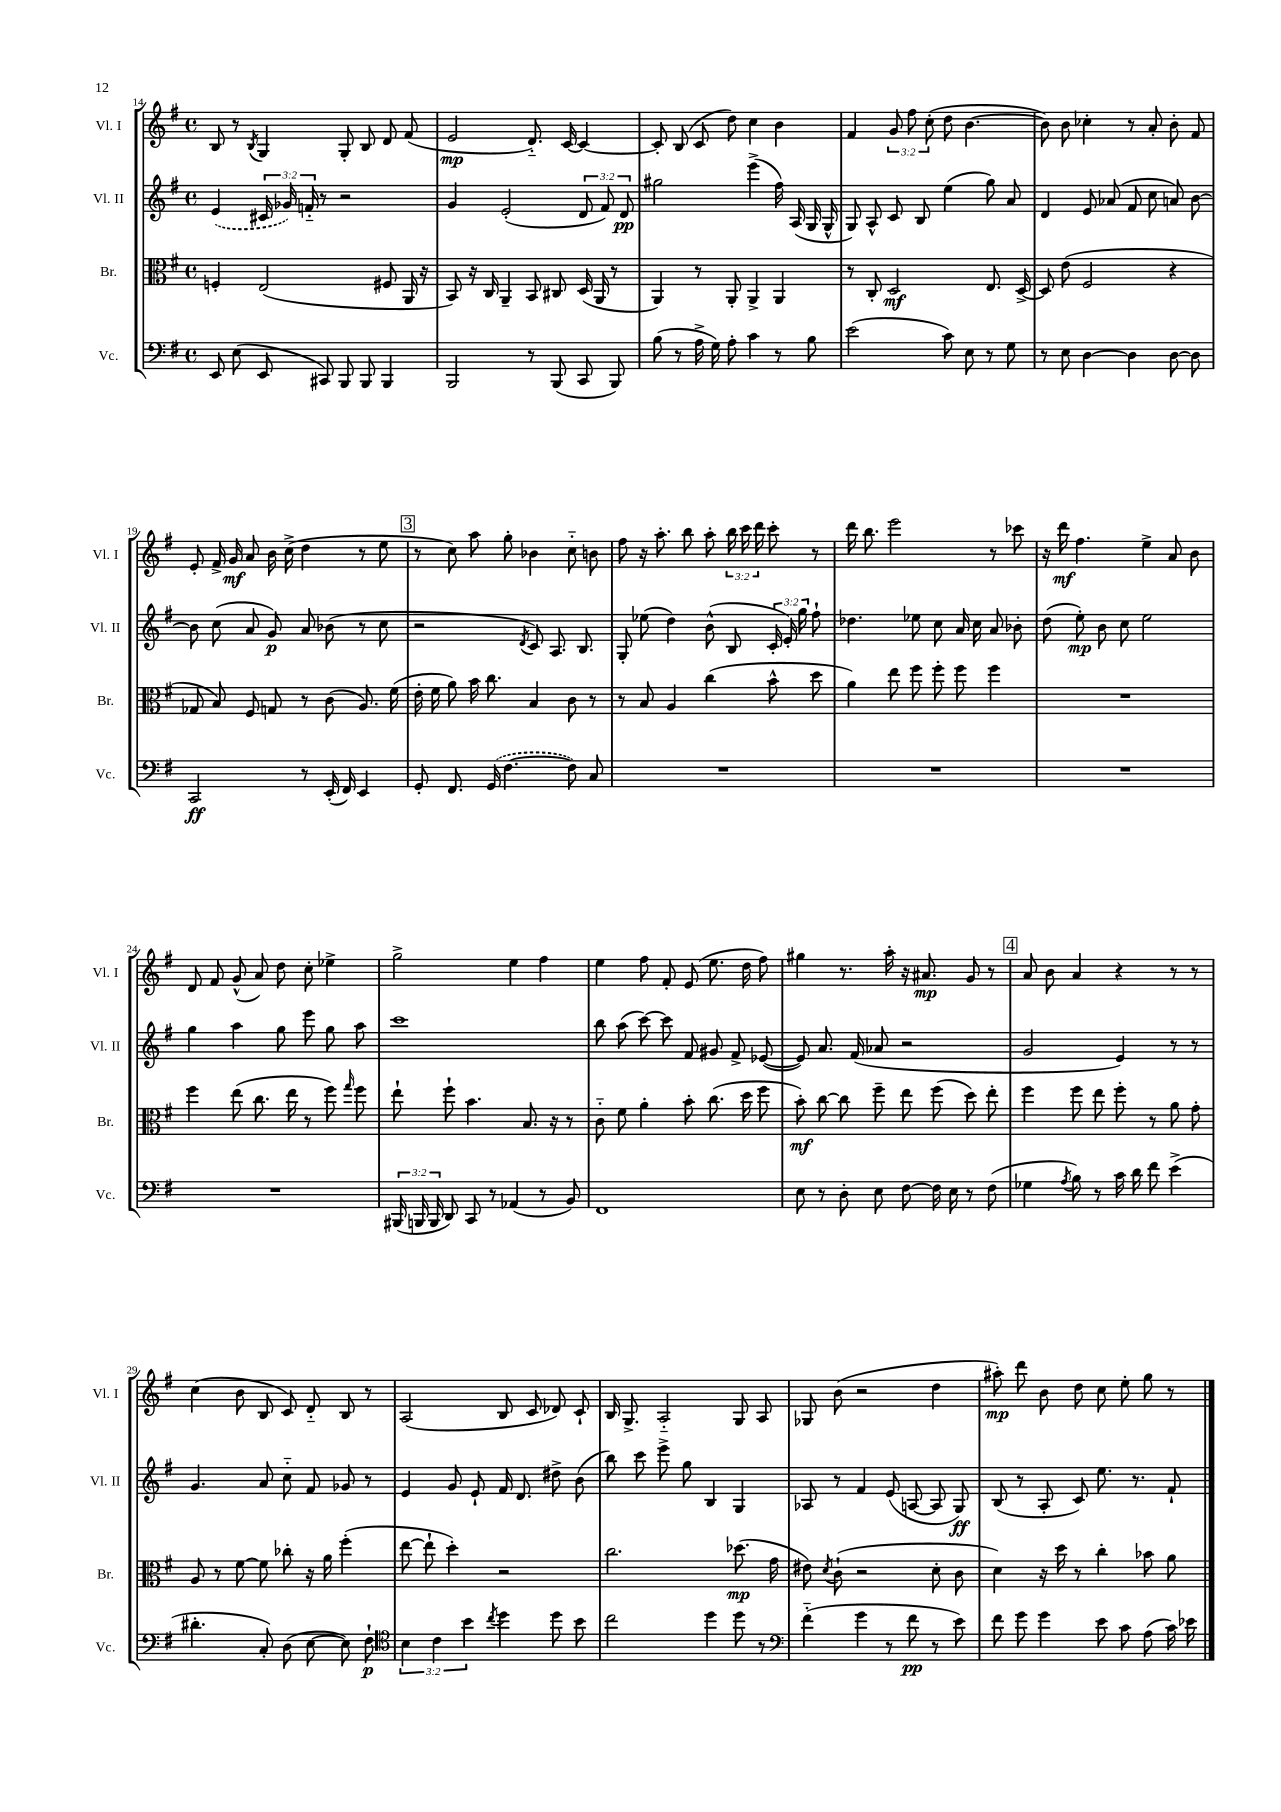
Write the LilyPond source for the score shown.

<<
\new StaffGroup <<
\new Staff = "s0" \with { instrumentName = "Vl. I" shortInstrumentName = "Vl. I" } {
    \clef treble \key g \major \defaultTimeSignature \time 4/4 \override Staff.TupletNumber.text = #tuplet-number::calc-fraction-text
    \autoBeamOff b8 r8 \acciaccatura { b8 } g4 g8-. b8 d'8 fis'8( |
    e'2\mp d'8.-_) c'16~ c'4~ |
    c'8-. b8( c'8 d''8) c''4 b'4 |
    fis'4 \tuplet 3/2 { g'8 fis''8 c''8-.( } d''8 b'4.~ |
    b'8) b'8 ces''4-. r8 a'8-. b'8-. fis'8 |
    e'8-. fis'16-> g'16\mf a'8 b'16 c''16->( d''4 r8 e''8 |
    \mark \markup { \box "3" } r8 c''8) a''8 g''8-. bes'4 c''8-_ b'8 |
    fis''8 r16 a''8.-. b''8 a''8-. \tuplet 3/2 { b''16 c'''16 d'''16 } c'''8-. r8 |
    d'''16 b''8. e'''2 r8 ces'''8 |
    r16 d'''16\mf fis''4. e''4-> a'8 b'8 |
    d'8 fis'8 g'8-^( a'8) d''8 c''8-. ees''4-> |
    g''2-> e''4 fis''4 |
    e''4 fis''8 fis'8-. e'8( e''8. d''16 fis''8) |
    gis''4 r8. a''16-. r16 ais'8.\mp g'8 r8 |
    \mark \markup { \box "4" } a'8 b'8 a'4 r4 r8 r8 |
    c''4( b'8 b8 c'8) d'8-_ b8 r8 |
    a2( b8 c'8 des'8) c'8-! |
    b16 g8.-> a2-_ g8 a8 |
    ges8 b'8( r2 d''4 |
    ais''8-.\mp) d'''8 b'8 d''8 c''8 e''8-. g''8 r8 \bar "|." |
}
\new Staff = "s1" \with { instrumentName = "Vl. II" shortInstrumentName = "Vl. II" } {
    \clef treble \key g \major \defaultTimeSignature \time 4/4 \override Staff.TupletNumber.text = #tuplet-number::calc-fraction-text
    \autoBeamOff \once \slurDashed e'4( \tuplet 3/2 { cis'16 ges'16) f'16-_ } r8 r2 |
    g'4 e'2-.( \tuplet 3/2 { d'8 fis'8) d'8\pp } |
    gis''2 e'''4->( fis''16) a16( g16 g16-^ |
    g8) a8-^ c'8 b8 e''4( g''8) a'8 |
    d'4 e'8 aes'8( fis'8 c''8 a'8) b'8~ |
    b'8 c''8( a'8 g'8\p) a'8 bes'8( r8 c''8 |
    \mark \markup { \box "3" } r2 \acciaccatura { d'8 } c'8) a8. b8. |
    g8-. ees''8( d''4) b'8-^( b8 \tuplet 3/2 { c'16-. e'16-.) g''16 } fis''8-! |
    des''4. ees''8 c''8 a'16 c''16 a'8 bes'8-. |
    d''8( e''8-.\mp) b'8 c''8 e''2 |
    g''4 a''4 g''8 e'''8 g''8 a''8 |
    c'''1 |
    b''8 a''8( c'''8~) c'''8 fis'8 gis'8 fis'8-> ees'8~( |
    ees'8) a'8. fis'16( aes'8 r2 |
    \mark \markup { \box "4" } g'2 e'4) r8 r8 |
    g'4. a'8 c''8-_ fis'8 ges'8 r8 |
    e'4 g'8 e'8-! fis'16 d'8. dis''8-> b'8( |
    b''8) c'''8 e'''8-> g''8 b4 g4 |
    aes8 r8 fis'4 e'8( a8~ a8 g8\ff) |
    b8( r8 a8-. c'8) e''8. r8. fis'8-! \bar "|." |
}
\new Staff = "s2" \with { instrumentName = "Br." shortInstrumentName = "Br." } {
    \clef alto \key g \major \defaultTimeSignature \time 4/4
    \autoBeamOff f4-. e2( fis8 a,16 r16 |
    b,8) r16 c16 a,4-- b,8 cis8 d16( a,16 r8 |
    a,4) r8 a,8-. a,4-> a,4 |
    r8 c8-. d2\mf e8. d16~-> |
    d8 e'8( fis2 r4 |
    ges8 b8) fis8 g8 r8 c'8( a8.) fis'16( |
    \mark \markup { \box "3" } e'16-. fis'16 a'8) b'16 c''8. b4 c'8 r8 |
    r8 b8 a4 c''4( b'8-^ d''8 |
    a'4) e''8 fis''8 fis''8-. fis''8 fis''4 |
    R1 |
    fis''4 e''8( c''8. e''16 r8 fis''8) \grace { g''16 } fis''8 |
    e''8-! fis''8-! b'4. b8. r16 r8 |
    c'8-_ fis'8 a'4-. b'8-. c''8.( d''16 fis''8 |
    b'8-.\mf) c''8~ c''8 fis''8-- e''8 fis''8( d''8) e''8-. |
    \mark \markup { \box "4" } fis''4 fis''8 e''8 fis''8-. r8 a'8 g'8-. |
    a8 r8 fis'8~ fis'8 ces''8-. r16 a'16 fis''4-.( |
    e''8~ e''8-! d''4-.) r2 |
    c''2. des''8.\mp( g'16 |
    eis'8) \acciaccatura { d'8 } c'8-!( r2 d'8-. c'8 |
    d'4) r16 d''16 r8 c''4-. bes'8 a'8 \bar "|." |
}
\new Staff = "s3" \with { instrumentName = "Vc." shortInstrumentName = "Vc." } {
    \clef bass \key g \major \defaultTimeSignature \time 4/4 \override Staff.TupletNumber.text = #tuplet-number::calc-fraction-text
    \autoBeamOff e,8 e8( e,8 cis,8) b,,8 b,,8 b,,4 |
    b,,2 r8 b,,8( c,8 b,,8) |
    b8( r8 a16-> g16) a8-. c'4 r8 b8 |
    e'2( c'8) e8 r8 g8 |
    r8 e8 d4~ d4 d8~ d8 |
    c,2\ff r8 e,16-.( fis,16) e,4 |
    \mark \markup { \box "3" } g,8-. fis,8. \once \slurDashed g,16( fis4.~ fis8) c8 |
    R1 |
    R1 |
    R1 |
    R1 |
    \tuplet 3/2 { bis,,16( b,,16 b,,16 } d,8) c,8 r8 aes,4( r8 b,8) |
    fis,1 |
    e8 r8 d8-. e8 fis8~ fis16 e16 r8 fis8( |
    \mark \markup { \box "4" } ges4 \acciaccatura { a8 } b8) r8 c'16 d'16 fis'8 e'4->( |
    dis'4.-. c8-.) d8( e8~ e8) fis8-!\p |
    \clef tenor \tuplet 3/2 { b4 c'4 b'4 } \acciaccatura { c''8 } d''4 d''8 b'8 |
    c''2 d''4 d''8 r8 |
    \clef bass fis'4-_( g'4 r8 fis'8\pp r8 e'8) |
    fis'8 g'8 g'4 e'8 c'8 a8( c'16) ees'16 \bar "|." |
}
>>
>>
\layout { \context { \Score currentBarNumber = #14 } }
